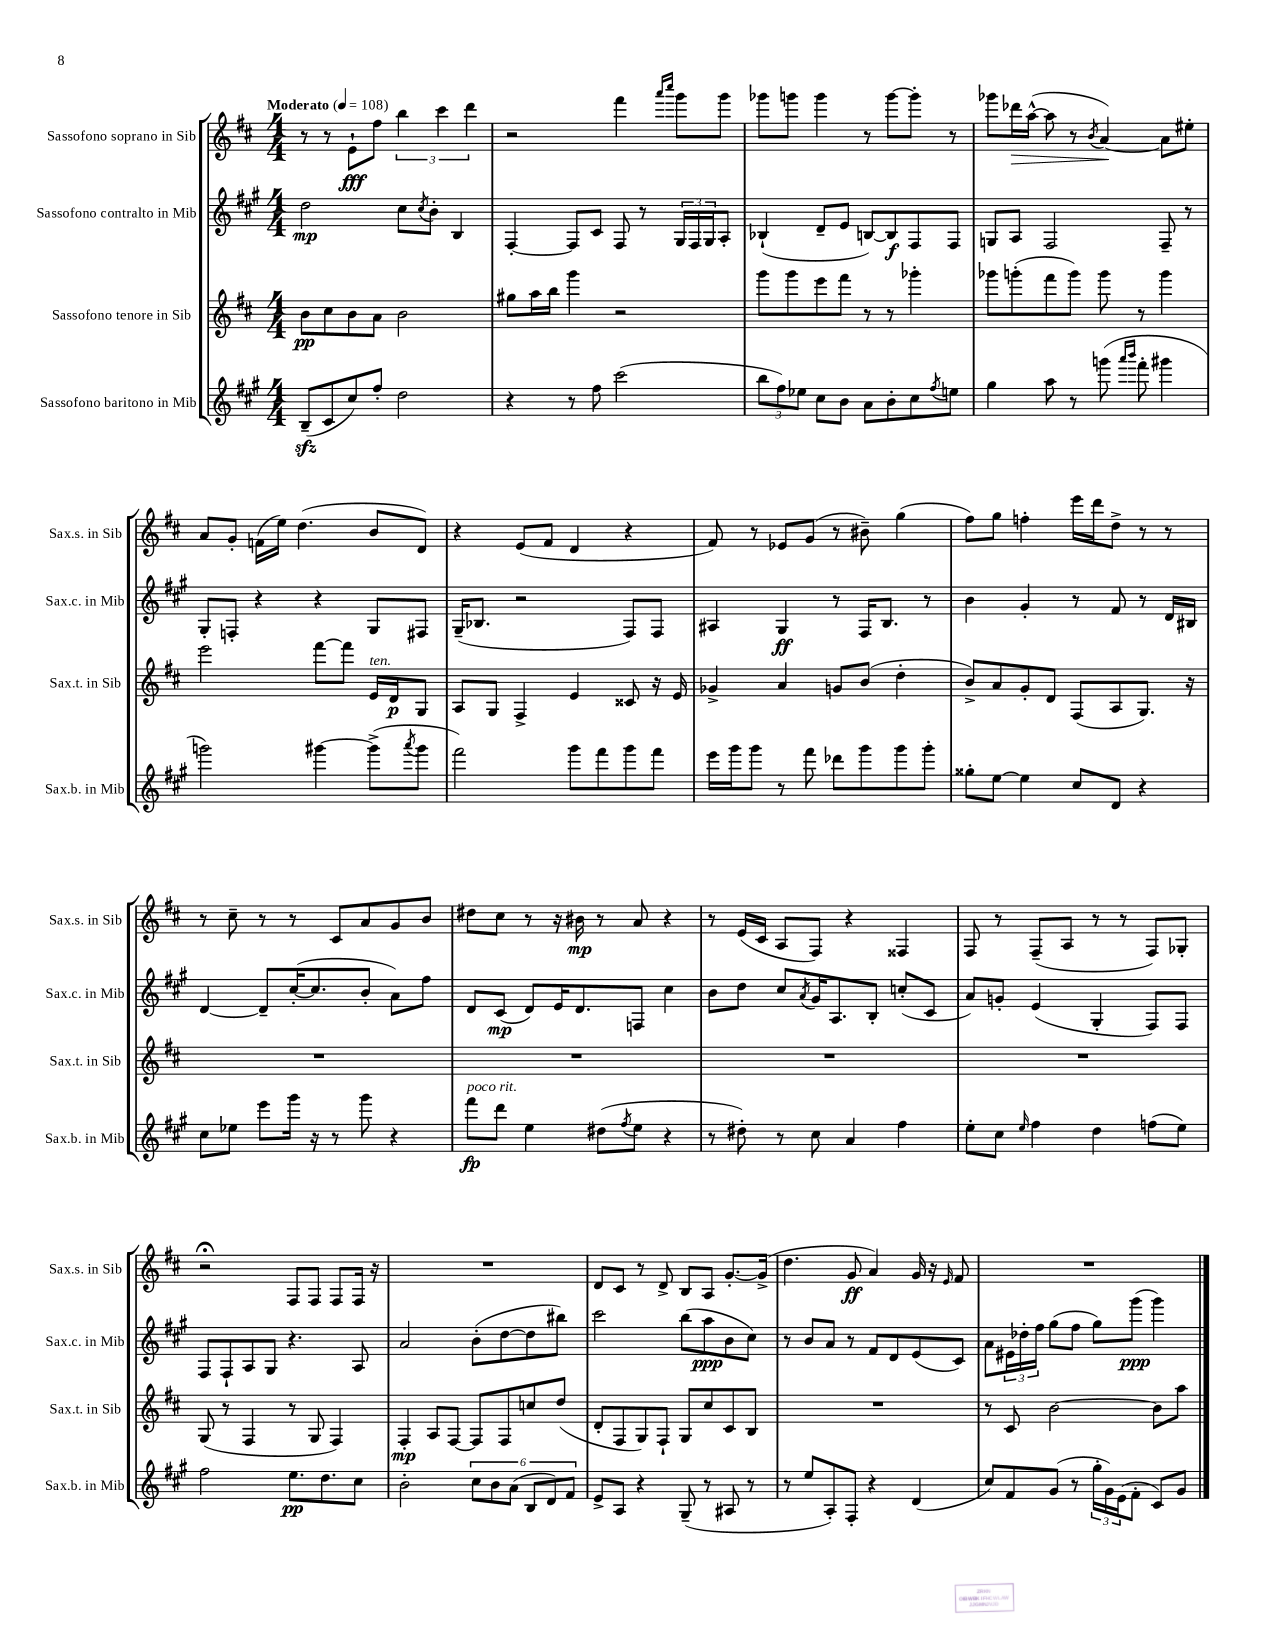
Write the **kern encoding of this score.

**kern	**kern	**kern	**kern
*staff4	*staff3	*staff2	*staff1
*clefG2	*clefG2	*clefG2	*clefG2
*k[f#c#g#]	*k[f#c#]	*k[f#c#g#]	*k[f#c#]
*M4/4	*M4/4	*M4/4	*M4/4
*MM108	*MM108	*MM108	*MM108
(8B~	8b	2dd	8r
8c#	8cc#	.	8r
8cc#)	8b	.	8e`
8ff#'	8a	.	8ff#
2dd	2b	8cc#	6bb
.	.	8qcc#	.
.	.	8b'	.
.	.	.	6ccc#
.	.	4B	.
.	.	.	6ddd
=	=	=	=
4r	8gg#	[4F#'	2r
.	16aa	.	.
.	16bb	.	.
8r	4ggg	8F#]	.
8ff#	.	8c#	.
(2ccc#	2r	8F#	4fff#
.	.	8r	.
.	.	.	16qqaaa
.	.	.	16qqcccc#
.	.	24G#	8ggg
.	.	24F#	.
.	.	24G#	.
.	.	8A'	8ggg
=	=	=	=
12bb	8ggg	(4B-`	8ggg-
12ff#)	.	.	.
.	8ggg	.	8ggg
12ee-	.	.	.
8cc#	8eee	8d~	4ggg
8b	8fff#	8e	.
8a	8r	[8B)	8r
8b'	8r	8B]	[8ggg
8cc#	4ggg-'	8F#	8ggg']
8qff#	.	.	.
8ee	.	8F#	8r
=	=	=	=
4gg#	8ggg-	8G	8ggg-
.	(8ggg'	8A	16ddd-
.	.	.	([16aa^^
8aa	8fff#	2F#	8aa]
8r	8ggg)	.	8r
.	.	.	8qb
(8ggg	8ggg	.	[4a)
16qqaaa	.	.	.
16qqbbb	.	.	.
8fff#'	8r	.	.
4ggg#	4ggg	8F#~	8a]
.	.	8r	8ee#'
=	=	=	=
2ggg)	2eee	8G#'	8a
.	.	8F'	8g'
.	.	4r	(16f
.	.	.	16ee)
.	.	.	(4.dd
[4ggg#	[8fff#	4r	.
.	8fff#]	.	.
(8ggg#^]	16e	8G#	8b
.	16d	.	.
8qaaa	.	.	.
8ggg#	8G	8F#	8d)
=	=	=	=
2fff#)	8A	(16G#~	4r
.	.	8.B-	.
.	8G	.	.
.	4F#^	2r	(8e
.	.	.	8f#
8ggg#	4e	.	4d
8fff#	.	.	.
8ggg#	8c##	8F#)	4r
8fff#	16r	8F#	.
.	16e	.	.
=	=	=	=
16eee	4g-^	4A#	8f#)
16ggg#	.	.	.
8ggg#	.	.	8r
8r	4a	4G#	8e-
8fff#	.	.	(8g
8ddd-	8g	8r	8r
8ggg#	(8b	16F#	8b#~)
.	.	8.B	.
8ggg#	4dd'	.	(4gg
8ggg#'	.	8r	.
=	=	=	=
8gg##'	8b^)	4b	8ff#)
[8ee	8a	.	8gg
4ee]	8g'	4g#'	4ff'
.	8d	.	.
8cc#	(8F#	8r	16eee
.	.	.	16ddd
8d	8A	8f#	8dd^
4r	8.G)	8r	8r
.	.	16d	8r
.	16r	16B#	.
=	=	=	=
8cc#	1r	[4d	8r
8ee-	.	.	8cc#~
8eee	.	8d~]	8r
16ggg#	.	([16cc#'	8r
16r	.	8.cc#]	.
8r	.	.	8c#
8ggg#	.	8b'	8a
4r	.	8a)	8g
.	.	8ff#	8b
=	=	=	=
8fff#	1r	8d	8dd#
8ddd	.	(8c#	8cc#
4ee	.	8d)	8r
.	.	16e	16r
.	.	8.d	16b#
(8dd#	.	.	8r
8qff#	.	.	.
8ee	.	8F	8a
4r	.	4cc#	4r
=	=	=	=
8r	1r	8b	8r
8dd#')	.	8dd	(16e
.	.	.	16c#
8r	.	8cc#	8A
.	.	8qa	.
8cc#	.	16g#	8F#)
.	.	8.A	.
4a	.	.	4r
.	.	8B'	.
4ff#	.	(8cc'	4F##
.	.	8c#	.
=	=	=	=
8ee'	1r	8a)	8F#
8cc#	.	8g'	8r
16qqee	.	.	.
4ff#	.	(4e	(8F#~
.	.	.	8A
4dd	.	4G#'	8r
.	.	.	8r
(8ff	.	8F#)	8F#)
8ee)	.	8F#	8G-'
=	=	=	=
2ff#	(8G	8F#	2r;
.	8r	8F#`	.
.	4F#	8A	.
.	.	8G#	.
8.ee	8r	4.r	8F#
.	8G	.	8F#
8.dd	.	.	.
.	4F#)	.	8F#
8cc#	.	8A	16F#
.	.	.	16r
=	=	=	=
2b'	4F#'	2a	1r
.	8A	.	.
.	[8F#	.	.
12cc#	8F#]	(8b'	.
12b	.	.	.
.	8F#	[8dd	.
(12a	.	.	.
12B	8cc	8dd]	.
12d)	.	.	.
.	(8dd	8bb#)	.
12f#	.	.	.
=	=	=	=
8e^	8d'	2ccc#	8d
8A	8F#	.	8c#
4r	8G)	.	8r
.	8F#`	.	8d^
(8G#~	8G	(8bb	8B
8r	8cc#	8aa	8A
8A#	8c#	8b	[8.g'
8r	8B	8cc#)	.
.	.	.	(16g^]
=	=	=	=
8r	1r	8r	4.dd
8ee	.	8b	.
8A')	.	8a	.
8F#'	.	8r	8g
4r	.	8f#	4a)
.	.	8d	.
(4d	.	(8e	16g
.	.	.	16r
.	.	.	16qqe
.	.	8c#)	8f#
=	=	=	=
8cc#)	8r	8a	1r
8f#	8c#	24e#	.
.	.	24dd-'	.
.	.	24ff#	.
(8g#	[2b	(8gg#	.
8r	.	8ff#	.
24gg#'	.	8gg#)	.
24g#)	.	.	.
(24e	.	.	.
8f#'	.	(8ggg#	.
8c#)	8b]	4ggg#)	.
8g#	8aa	.	.
==	==	==	==
*-	*-	*-	*-
